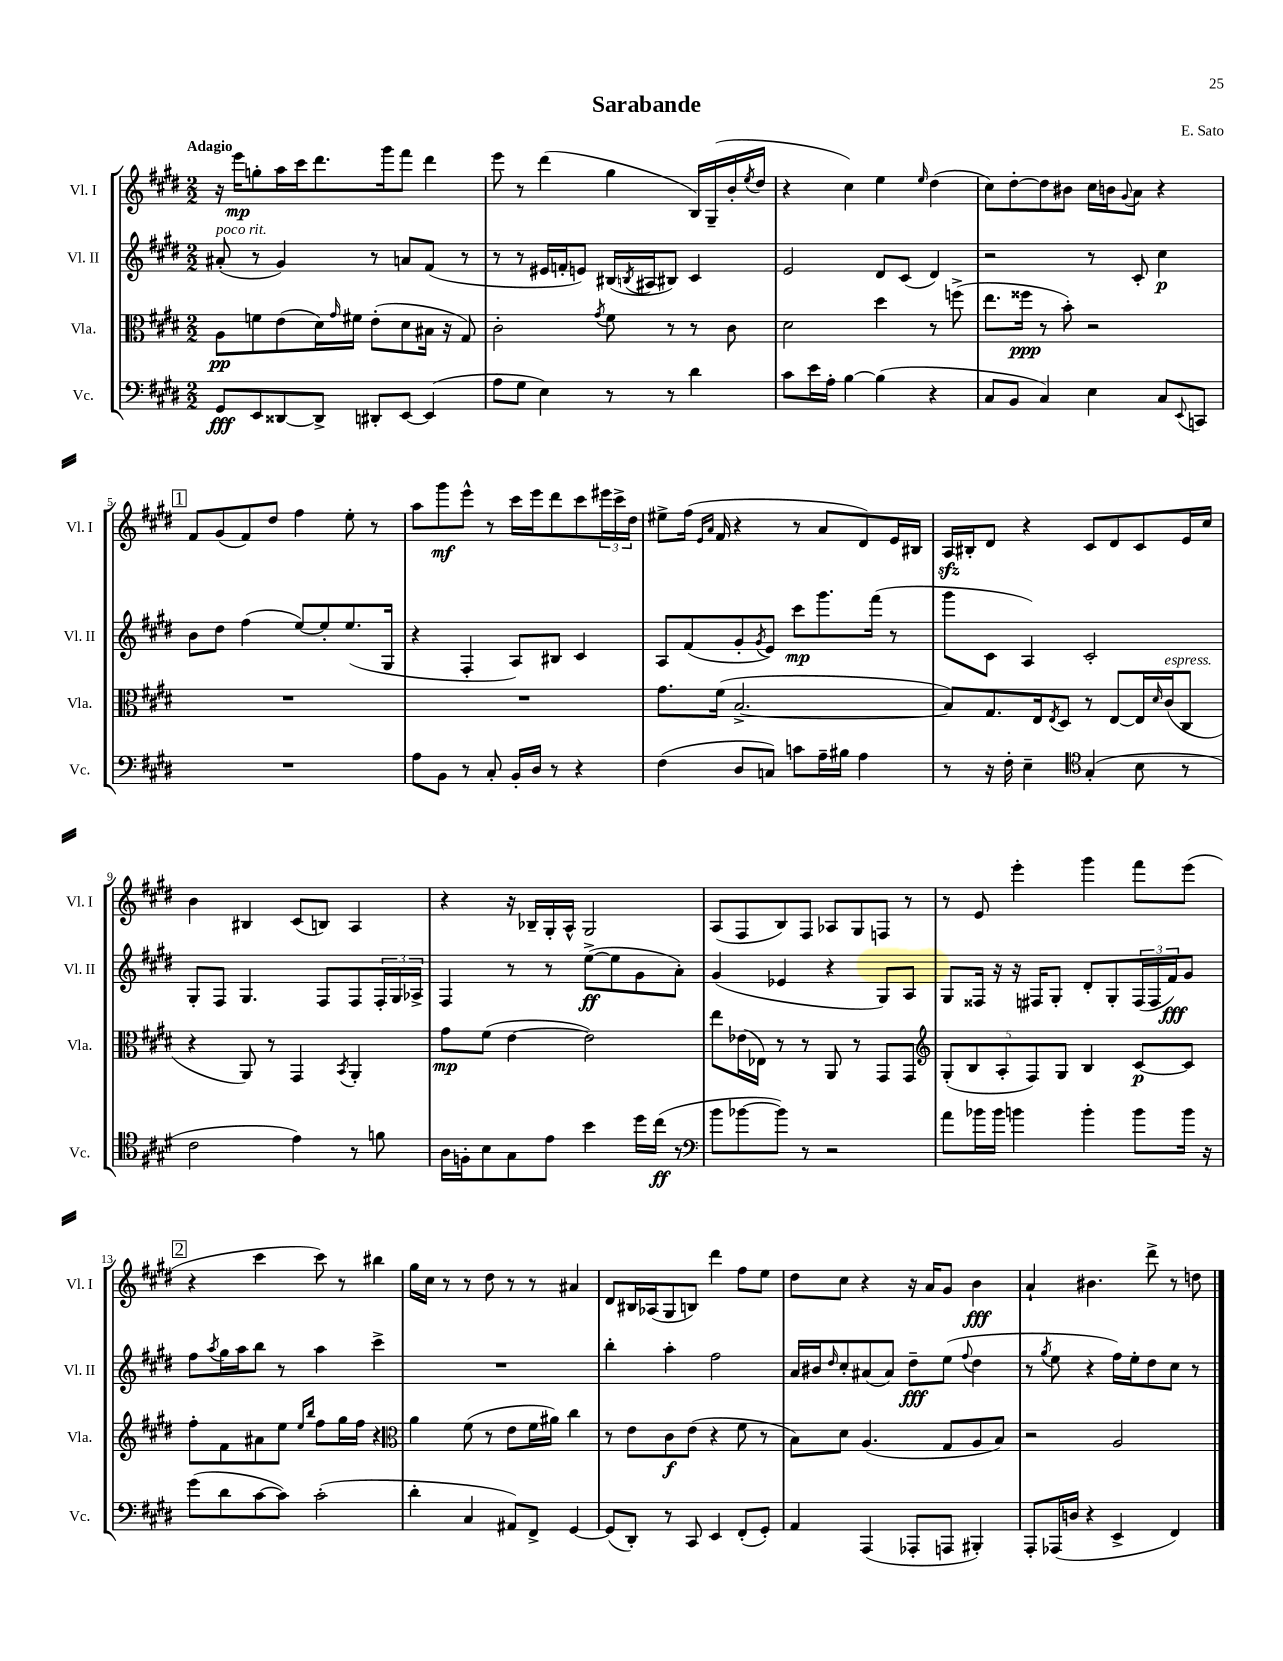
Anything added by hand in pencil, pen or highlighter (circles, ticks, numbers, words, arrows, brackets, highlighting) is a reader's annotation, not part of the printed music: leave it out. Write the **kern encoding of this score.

**kern	**kern	**kern	**kern
*staff4	*staff3	*staff2	*staff1
*clefF4	*clefC3	*clefG2	*clefG2
*k[f#c#g#d#]	*k[f#c#g#d#]	*k[f#c#g#d#]	*k[f#c#g#d#]
*M2/2	*M2/2	*M2/2	*M2/2
8GG#/L	8A\L	(8a#'/	16r
.	.	.	16eee\LK
8EE/	8f\	8r	8gg'\
[8DD##/	(8e\	4g#/)	16aa\L
.	.	.	16ccc#\J
8DD##^/]J	16d#\L)	.	8.ddd#\
.	16qqg#/	.	.
.	16f#\JJ	.	.
8DD#'/L	(8e'\L	8r	.
.	.	.	16ggg#\k
[8EE/J	8d#\	8a/L	8fff#\J
(4EE/]	16B#\Jk	(8f#/J	4ddd#\
.	16r	.	.
.	8G#/)	8r	.
=	=	=	=
8A\L	2c#'\	8r	8eee\
8G#\J	.	8r	8r
4E\)	.	16e#/LL	(4ddd#\
.	.	16f'/J	.
.	.	8e/J)	.
.	8qg#/	.	.
8r	8f#\	(16B#/LL	4gg#\
.	.	8qB/	.
.	.	16A#/J	.
8r	8r	8B#/J)	.
4d#\	8r	4c#/	16B/LL)
.	.	.	(16G#~/
.	8c#\	.	16b'/
.	.	.	8qee/
.	.	.	16dd#/JJ
=	=	=	=
8c#\L	2d#\	2e/	4r
16e\L	.	.	.
16A'\JJ	.	.	.
[4B\	.	.	4cc#\)
(4B\]	4dd#\	8d#/L	4ee\
.	.	(8c#/J	.
.	.	.	16qqee/
4r	8r	4d#/)	(4dd#\
.	(8ff^\	.	.
=	=	=	=
8C#/L	8.ee\L	2r	8cc#\L)
8BB/J	.	.	[8dd#'\
.	16ff##\Jk	.	.
4C#/)	8r	.	8dd#\]
.	8b'\)	.	8b#\J
4E\	2r	8r	16cc#\LL
.	.	.	16b\J
.	.	.	8qqg#/
.	.	8c#'/	8a\J
8C#/L	.	4cc#\	4r
8qqEE/	.	.	.
8CC/J	.	.	.
=	=	=	=
1r	1r	8b\L	8f#/L
.	.	8dd#\J	(8g#/
.	.	(4ff#\	8f#/)
.	.	.	8dd#/J
.	.	[8ee/L)	4ff#\
.	.	8ee'/]	.
.	.	(8.ee/	8ee'\
.	.	.	8r
.	.	16G#/Jk	.
=	=	=	=
8A\L	1r	4r	8aa\L
8BB\J	.	.	8ggg#\
8r	.	4F#'/	8eee^^\J
8C#'/	.	.	8r
16BB'/LL	.	8A/L)	16ccc#\LL
16D#/JJ	.	.	16eee\J
8r	.	8B#/J	8ddd#\
4r	.	4c#/	8ccc#\
.	.	.	24eee#\L
.	.	.	24ccc#^\
.	.	.	24dd#\JJ
=	=	=	=
(4F#\	8.g#\L	8A/L	8ee#^\L
.	.	(8f#/	(16ff#\Jk
.	.	.	16qqe/LL
.	.	.	16qqa/JJ
.	(16f#\Jk	.	16f#/
8D#/L	[2.B^/	8g#'/	4r
.	.	8qg#/	.
8C/J)	.	8e/J)	.
8c\L	.	8ccc#\L	8r
16A~\L	.	8.ggg#\	8a/L
16B#\JJ	.	.	.
4A\	.	.	8d#/)
.	.	(16fff#\Jk	.
.	.	8r	16e/L
.	.	.	16B#/JJ
=	=	=	=
8r	8B/]L)	8ggg#\L	16A/LL
.	.	.	16B#'/J
16r	8.G#/	8c#\J	8d#/J
16F#'\	.	.	.
4E~\	.	4A/)	4r
.	16E/k	.	.
.	8qE/	.	.
.	8D#/J	.	.
*clefC4	*	*	*
(4G#'/	8r	2c#'/	8c#/L
.	[8E/L	.	8d#/
8B\	16E/]L	.	8c#/
.	16qqd#/	.	.
.	(16c#/J	.	.
8r	8C#/J	.	16e/L
.	.	.	16cc#/JJ
=	=	=	=
2c#\	4r	8G#'/L	4b\
.	.	8F#/J	.
.	8AA/)	4.G#/	4B#/
.	8r	.	.
4e\)	4GG#/	.	(8c#/L
.	.	8F#/L	8B/J)
.	8qBB/	.	.
8r	4AA'/	8F#/	4A/
8f\	.	24F#'/L	.
.	.	24G#/	.
.	.	24A-^/JJ	.
=	=	=	=
16A\LL	8g#\L	4F#/	4r
16F'\J	.	.	.
8B\	(8f#\J	.	.
8G#\	[4e\	8r	16r
.	.	.	16B-~/LL
8e\J	.	8r	16G#'/
.	.	.	16A^^/JJ
4b\	2e\])	([8ee^\L	2G#/
.	.	8ee\]	.
16dd#\LL	.	8g#\	.
(16cc#\JJ	.	.	.
8r	.	8a'\J)	.
=	=	=	=
*clefF4	*	*	*
8b\L	8ee\L	(4g#/	(8A/L
[8b-\	(16e-\L	.	8F#/
.	16E-\JJ)	.	.
8b-\]J)	8r	4e-/	8B/)
8r	8r	.	8F#/J
2r	8AA/	4r	8A-/L
.	8r	.	8G#/
.	8GG#/L	8G#/L)	8F/J
.	8GG#/J	8A/J	8r
=	=	=	=
*	*clefG2	*	*
8a\L	(10G#'/L	8G#/L	8r
.	10B/	.	.
16b-\L	.	16F##/Jk	8e/
16b-\JJ	.	16r	.
.	10A'/	.	.
4b\	.	16r	4eee'\
.	10F#/)	.	.
.	.	16F#/LK	.
.	.	8G#'/J	.
.	10G#/J	.	.
4b'\	4B/	8d#'/L	4ggg#\
.	.	8G#'/	.
8b\L	[8c#/L	(24F#/L	8fff#\L
.	.	24F#/	.
.	.	24f#/J)	.
16b\Jk	8c#/]J	8g#/J	(8eee\J
16r	.	.	.
=	=	=	=
(8g#\L	8ff#'\L	8ff#\L	4r
.	.	8qaa/	.
8d#\	8f#\	16gg#\L	.
.	.	16aa\J	.
[8c#\	8a#\	8bb\J	4ccc#\
8c#\]J)	8ee\J	8r	.
.	16qqee/LL	.	.
.	16qqbb/JJ	.	.
(2c#'\	8ff#\L	4aa\	8ccc#\)
.	16gg#\L	.	8r
.	16ff#\JJ	.	.
.	4r	4ccc#^\	4bb#\
=	=	=	=
*	*clefC3	*	*
4d#'\	4a\	1r	16gg#\LL
.	.	.	16cc#\JJ
.	.	.	8r
4C#/	(8f#\	.	8r
.	8r	.	8dd#\
8AA#/L)	8e\L	.	8r
8FF#^/J	16f#\L	.	8r
.	16a#\JJ)	.	.
[4GG#/	4cc#\	.	4a#/
=	=	=	=
(8GG#/]L	8r	4bb'\	8d#/L
8DD#'/J)	8e\L	.	16B#/L
.	.	.	(16A-/J
8r	8c#\	4aa'\	8G#/
8CC#/	(8e\J	.	8B/J)
4EE/	4r	2ff#\	4ddd#\
(8FF#'/L	8f#\	.	8ff#\L
8GG#'/J)	8r	.	8ee\J
=	=	=	=
4AA/	8B\L)	16a/LL	8dd#\L
.	.	16b#/J	.
.	.	16qqdd#/	.
.	8d#\J	8cc#'/	8cc#\J
(4AAA/	(4.A/	(8a#/	4r
.	.	8a#/J)	.
8AAA-'/L	.	8dd#~\L	16r
.	.	.	16a/LK
8AAA/J	8G#/L	(8ee\J	8g#/J
.	.	8qqff#/	.
4BBB#'/)	8A/	4dd#\	4b\
.	8B/J)	.	.
=	=	=	=
8AAA'/L	2r	8r	4a`/
.	.	8qgg#/	.
(16AAA-/L	.	8ee\	.
16D/JJ	.	.	.
4r	.	4r	4.b#\
4EE^/	2A/	16ff#\LL)	.
.	.	16ee'\J	.
.	.	8dd#\	8ddd#^\
4FF#/)	.	8cc#\J	8r
.	.	8r	8dd\
==	==	==	==
*-	*-	*-	*-
